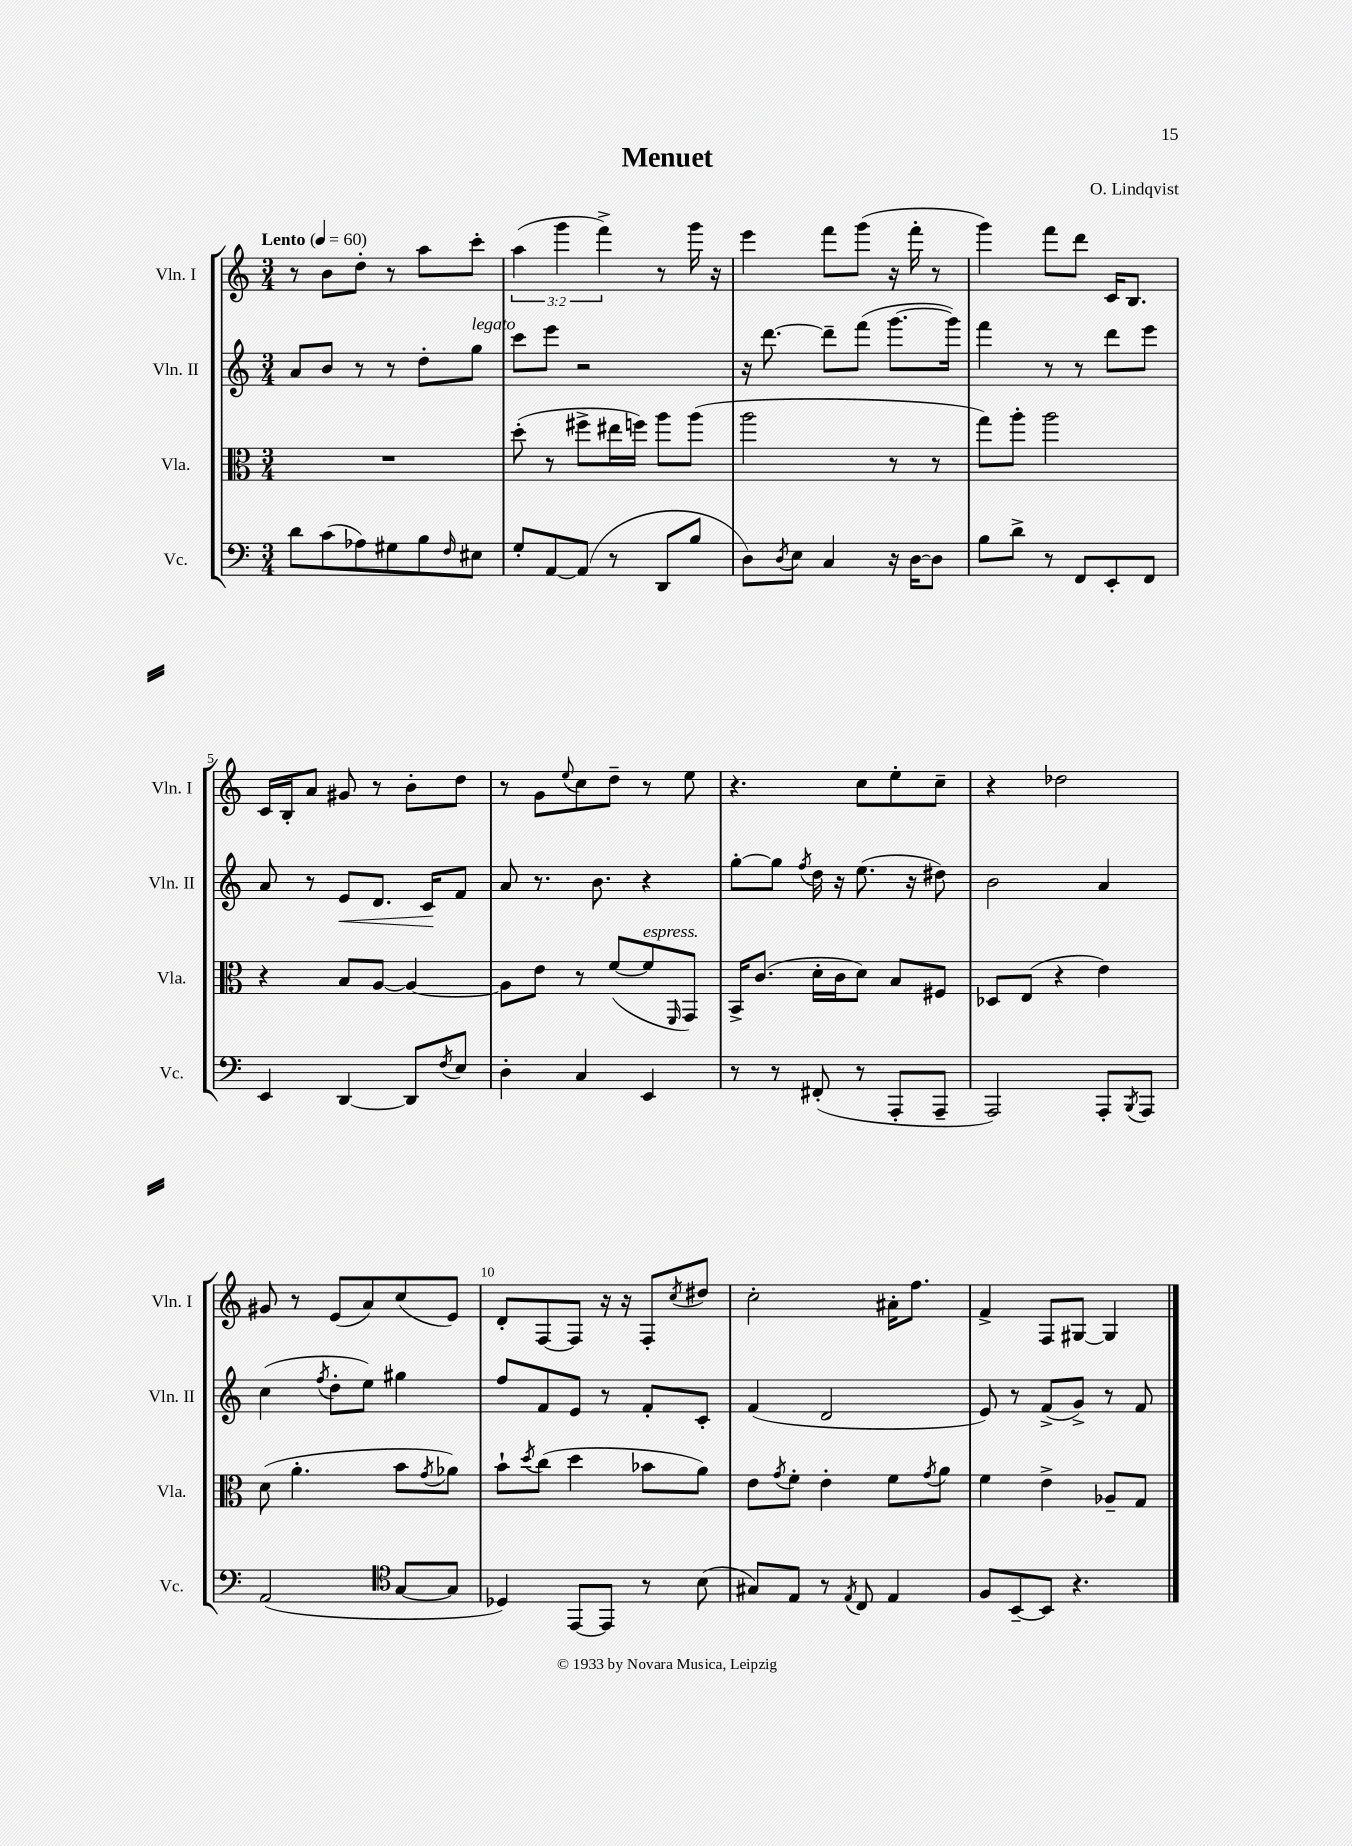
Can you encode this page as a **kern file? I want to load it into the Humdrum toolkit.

**kern	**kern	**kern	**kern
*staff4	*staff3	*staff2	*staff1
*clefF4	*clefC3	*clefG2	*clefG2
*k[]	*k[]	*k[]	*k[]
*M3/4	*M3/4	*M3/4	*M3/4
*MM60	*MM60	*MM60	*MM60
8d\L	2.r	8a/L	8r
(8c\	.	8b/J	8b\L
8A-\)	.	8r	8dd'\J
8G#\	.	8r	8r
8B\	.	8dd'\L	8aa\L
16qqF/	.	.	.
8E#\J	.	8gg\J	8ccc'\J
=	=	=	=
8G'/L	(8dd'\	8ccc\L	(6aa\
[8AA/	8r	8eee\J	.
.	.	.	6ggg\
(8AA/]J	8ff#^\L	2r	.
.	.	.	6fff^\)
8r	16ee#\L	.	.
.	16ff\JJ)	.	.
8DD/L	8aa\L	.	8r
8B/J	(8aa\J	.	16ggg\
.	.	.	16r
=	=	=	=
8D\L)	2aa\	16r	4eee\
.	.	[8.ddd\	.
8qD/	.	.	.
8E\J	.	.	.
4C/	.	8ddd~\]L	8fff\L
.	.	(8fff\J	(8ggg\J
16r	8r	[8.ggg\L	16r
[16D\LK	.	.	16fff'\
8D\]J	8r	.	8r
.	.	16ggg\]Jk)	.
=	=	=	=
8B\L	8gg\L)	4fff\	4ggg\)
8d^\J	8aa'\J	.	.
8r	2aa\	8r	8fff\L
8FF/L	.	8r	8ddd\J
8EE'/	.	8ddd\L	16c/LK
.	.	.	8.B/J
8FF/J	.	8eee\J	.
=	=	=	=
4EE/	4r	8a/	16c/LL
.	.	.	16B'/J
.	.	8r	8a/J
[4DD/	8B/L	8e/L	8g#/
.	[8A/J	8.d/J	8r
8DD/]L	4A/_	.	8b'\L
.	.	16c/LK	.
8qF/	.	.	.
8E/J	.	8f/J	8dd\J
=	=	=	=
4D'\	8A\]L	8a/	8r
.	8e\J	8.r	8g\L
.	.	.	8qqee/
4C/	8r	.	8cc\
.	.	8.b\	.
.	([8f/L	.	8dd~\J
4EE/	8f/]	4r	8r
.	16qqFF/	.	.
.	8GG/J)	.	8ee\
=	=	=	=
8r	16BB^/LK	[8gg'\L	4.r
.	(8.c/J	.	.
8r	.	8gg\]J	.
.	.	8qff/	.
(8FF#'/	16d'\LL	16dd\	.
.	16c\J	16r	.
8r	8d\J)	(8.ee\	8cc\L
8AAA'/L	8B/L	.	8ee'\
.	.	16r	.
8AAA~/J	8F#/J	8dd#\)	8cc~\J
=	=	=	=
2AAA/)	8D-/L	2b\	4r
.	(8E/J	.	.
.	4r	.	2dd-\
8AAA'/L	4e\)	4a/	.
8qBBB/	.	.	.
8AAA/J	.	.	.
=	=	=	=
(2AA/	(8d\	(4cc\	8g#/
.	4.a'\	.	8r
.	.	8qff/	.
.	.	8dd'\L	(8e/L
.	.	8ee\J)	8a/)
*clefC4	*	*	*
[8G/L	8b\L	4gg#\	(8cc/
.	8qg/	.	.
8G/]J	8a-\J)	.	8e/J)
=	=	=	=
4D-/)	8b`\L	8ff/L	8d'/L
.	8qdd/	.	.
.	(8cc\J	8f/	[8F/
[8EE/L	4dd\	8e/J	8F/]J
8EE/]J	.	8r	16r
.	.	.	16r
8r	8b-\L	8f'/L	8F'/L
.	.	.	8qcc/
(8B\	8a\J)	8c'/J	8dd#/J
=	=	=	=
8G#/L)	8e\L	(4f/	2cc'\
.	8qg/	.	.
8E/J	8f'\J	.	.
8r	4e'\	2d/	.
8qE/	.	.	.
8C/	.	.	.
4E/	8f\L	.	16a#'\LK
.	.	.	8.ff\J
.	8qg/	.	.
.	8a\J	.	.
=	=	=	=
8F/L	4f\	8e/)	4f^/
[8BB~/	.	8r	.
8BB/]J	4e^\	(8f^/L	8F/L
4.r	.	8g^/J)	[8G#/J
.	8A-~/L	8r	4G#/]
.	8G/J	8f/	.
==	==	==	==
*-	*-	*-	*-
